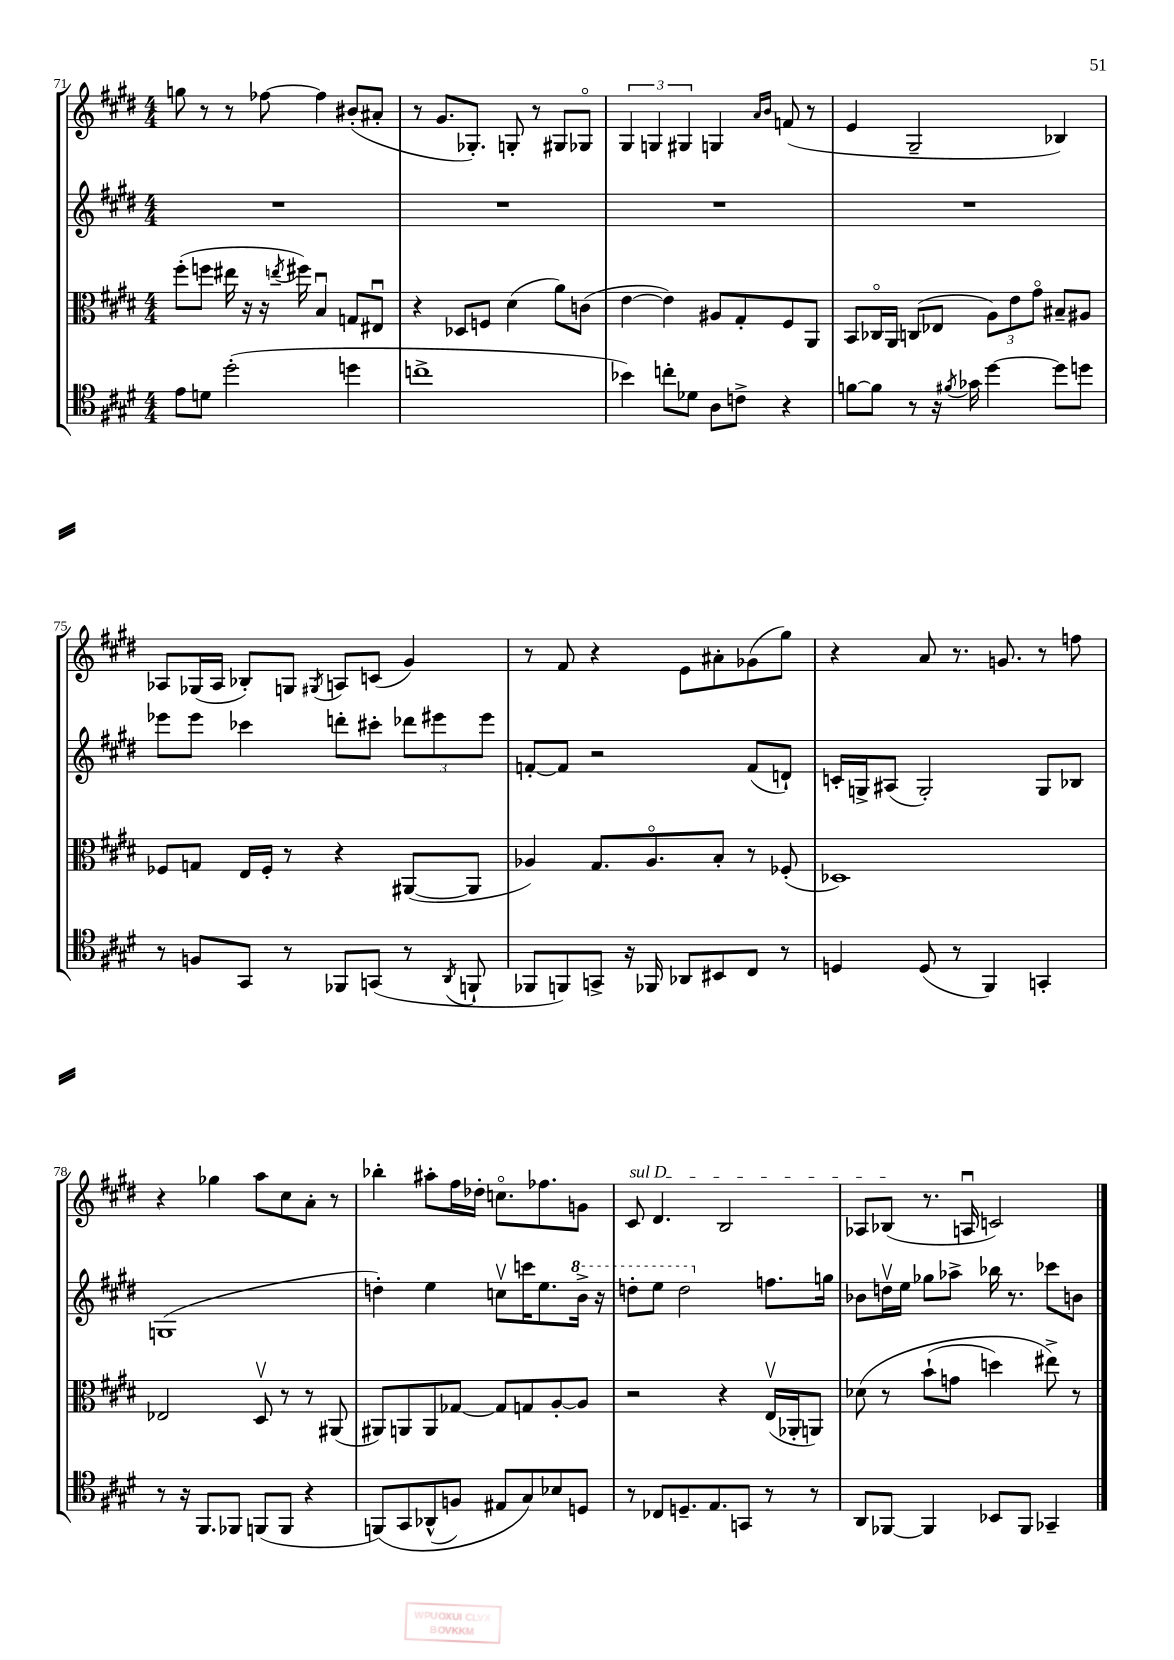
<<
\new StaffGroup <<
\new Staff = "s0" {
    \clef treble \key e \major \numericTimeSignature \time 4/4
    g''8 r8 r8 fes''8~ fes''4 bis'8-.( ais'8-. |
    r8 gis'8. ges8.-.) g8-. r8 gis8 ges8\flageolet |
    \tuplet 3/2 { gis4 g4 gis4 } g4 \grace { a'16 b'16 } f'8( r8 |
    e'4 gis2-- bes4) |
    aes8 ges16( aes16 bes8-.) g8 \acciaccatura { gis8 } a8 c'8( gis'4) |
    r8 fis'8 r4 e'8 ais'8-. ges'8( gis''8) |
    r4 a'8 r8. g'8. r8 f''8 |
    r4 ges''4 a''8 cis''8 a'8-. r8 |
    bes''4-. ais''8-. fis''16 des''16-. c''8.\flageolet fes''8. g'8 |
    \once \override TextSpanner.bound-details.left.text = \markup { \italic "sul D" } cis'8\startTextSpan dis'4. b2 |
    aes8 bes8\stopTextSpan( r8. a16\downbow c'2) \bar "|." |
}
\new Staff = "s1" {
    \clef treble \key e \major \numericTimeSignature \time 4/4
    R1 |
    R1 |
    R1 |
    R1 |
    ees'''8 ees'''8 ces'''4 d'''8-. cis'''8-. \tuplet 3/2 { des'''8 eis'''8 eis'''8 } |
    f'8~-. f'8 r2 f'8( d'8-!) |
    c'16-. g16-> ais8( g2-.) g8 bes8 |
    g1( |
    d''4-.) e''4 c''8\upbow c'''16 e''8. \ottava #1 b''16-> r16 |
    d'''8-. e'''8 d'''2 \ottava #0 f''8. g''16 |
    bes'8 d''16\upbow e''16 ges''8 aes''8-> bes''16 r8. ces'''8 b'8 \bar "|." |
}
\new Staff = "s2" {
    \clef alto \key e \major \numericTimeSignature \time 4/4
    fis''8-.( f''8 eis''16 r16 r16 \acciaccatura { e''8 } fis''16) b4\downbow g8 eis8\downbow |
    r4 des8 f8 dis'4( a'8) c'8( |
    e'4~ e'4) ais8 gis8-. fis8 a,8 |
    b,8 ces16\flageolet a,16 c8( ees8 \tuplet 3/2 { a8) e'8 gis'8\flageolet } bis8-- ais8 |
    fes8 g8 e16 fes16-. r8 r4 ais,8~( ais,8 |
    aes4) gis8. aes8.\flageolet b8-. r8 fes8-.( |
    des1) |
    ees2 dis8\upbow r8 r8 ais,8( |
    ais,8) a,8 a,8 ges8~ ges8 g8 a8~-. a8 |
    r2 r4 e16\upbow( aes,16-. a,8) |
    des'8\( r8 b'8-!( g'8 d''4) eis''8->\) r8 \bar "|." |
}
\new Staff = "s3" {
    \clef tenor \key e \major \numericTimeSignature \time 4/4
    e'8 d'8 dis''2-.( d''4 |
    c''1-> |
    bes'4) c''8-. des'8 a8 c'8-> r4 |
    f'8~ f'8 r8 r16 \acciaccatura { fis'8 } ges'16 dis''4~ dis''8 d''8 |
    r8 f8 gis,8 r8 fes,8 g,8( r8 \acciaccatura { a,8 } f,8-! |
    fes,8 f,8) g,8-> r16 fes,16 aes,8 bis,8 cis8 r8 |
    d4 d8( r8 fis,4) g,4-. |
    r8 r16 fis,8. fes,8 f,8( f,8 r4 |
    f,8)\( gis,8 aes,8-^( f8) eis8 gis8\) bes8 d8 |
    r8 ces8 d8.-- e8. g,8 r8 r8 |
    a,8 fes,8~ fes,4 bes,8 fes,8 ges,4-- \bar "|." |
}
>>
>>
\layout { \context { \Score currentBarNumber = #71 } }
